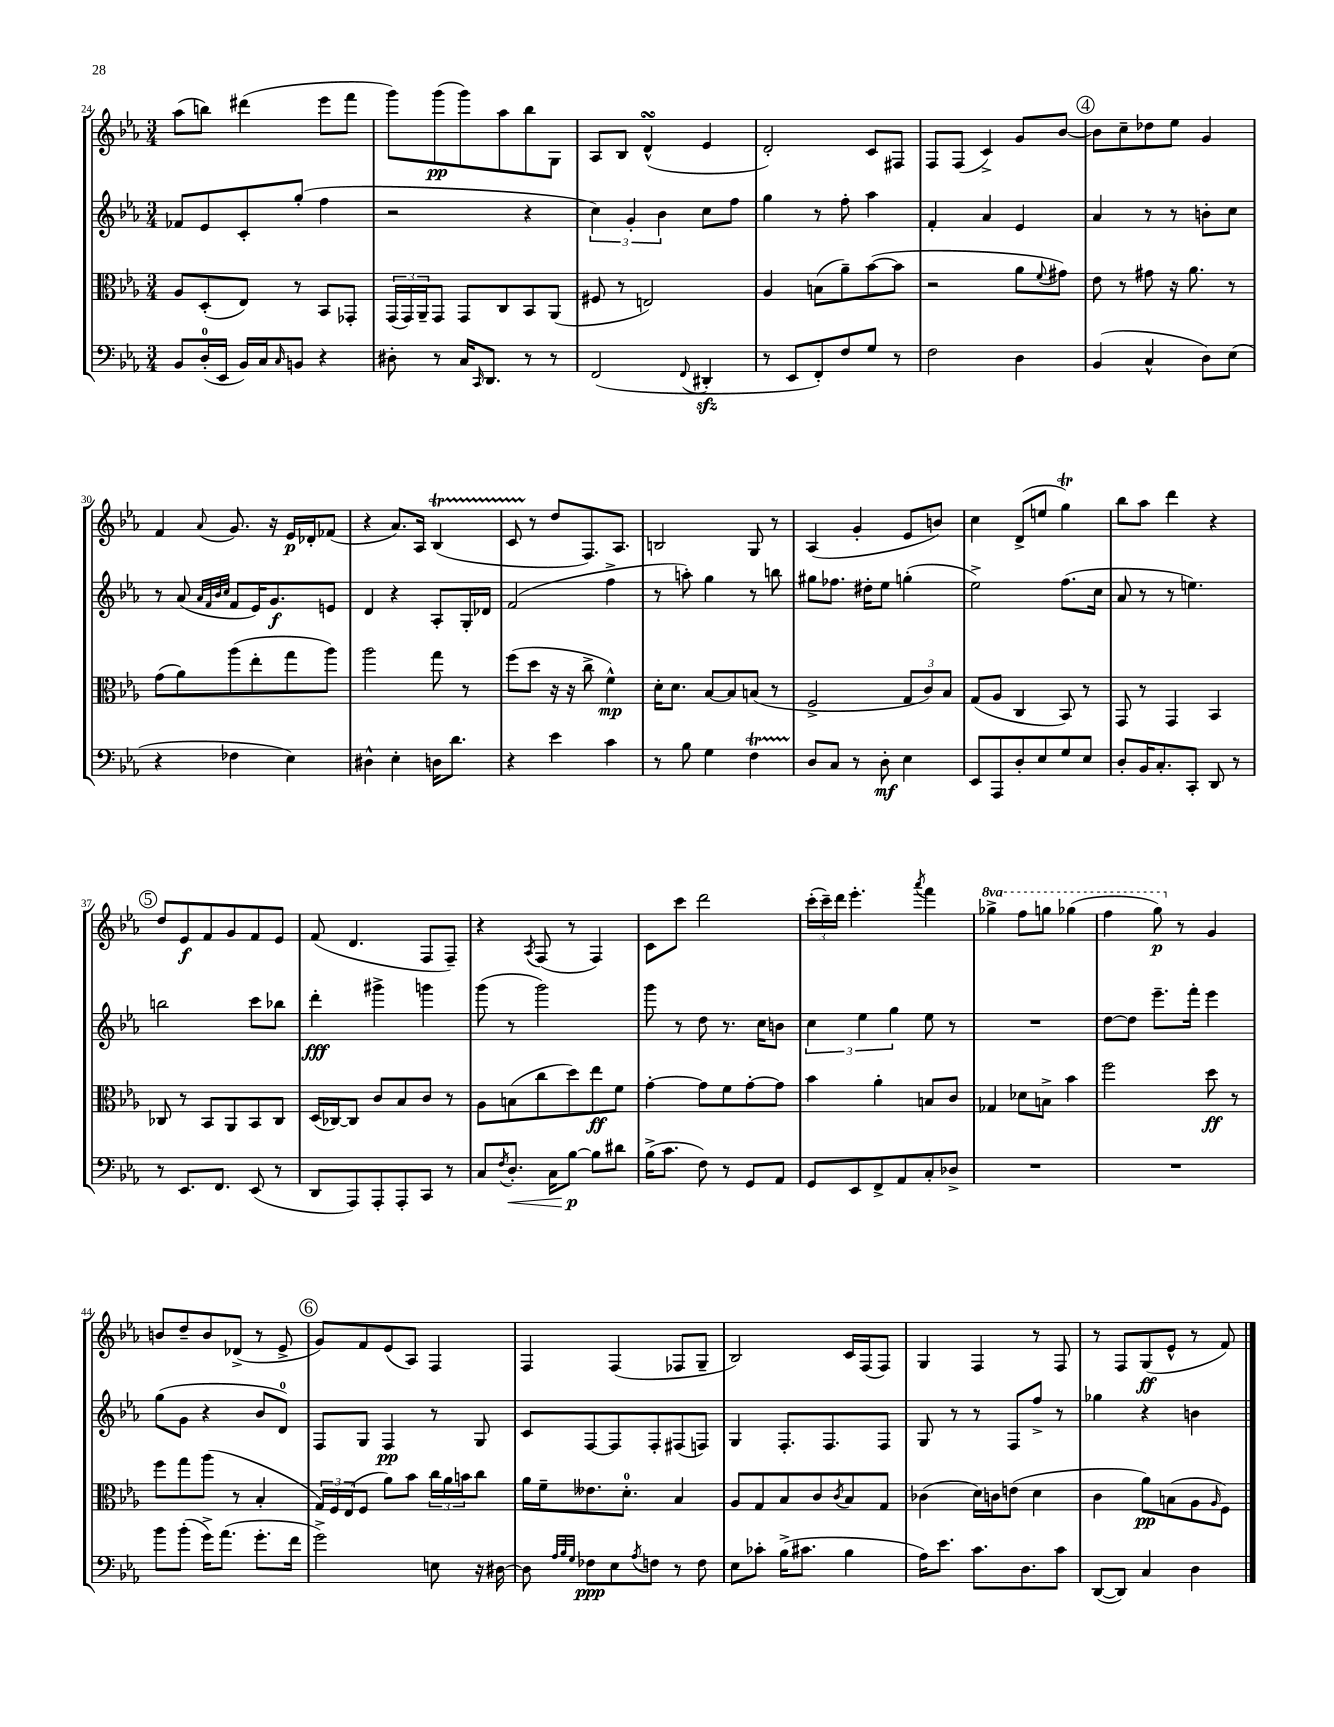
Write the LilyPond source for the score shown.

<<
\new StaffGroup <<
\new Staff = "s0" {
    \clef treble \key ees \major \numericTimeSignature \time 3/4 \set Staff.ottavationMarkups = #ottavation-simple-ordinals
    aes''8( b''8) dis'''4( ees'''8 f'''8 |
    g'''8) g'''8\pp( g'''8) aes''8 bes''8 g8 |
    aes8 bes8 d'4-^\turn( ees'4 |
    d'2-.) c'8 fis8 |
    f8 f8( c'4->) g'8 bes'8~ |
    \mark \markup { \circle "4" } bes'8 c''8-- des''8 ees''8 g'4 |
    f'4 \appoggiatura { aes'8 } g'8. r16 ees'16\p des'16-. fes'8( |
    r4 aes'8.) aes16 bes4\startTrillSpan( |
    c'8 r8\stopTrillSpan d''8 f8.) aes8. |
    b2 g8 r8 |
    aes4( g'4-. ees'8 b'8) |
    c''4 d'8->( e''8 g''4\trill) |
    bes''8 aes''8 d'''4 r4 |
    \mark \markup { \circle "5" } d''8 ees'8\f f'8 g'8 f'8 ees'8 |
    f'8( d'4. f8 f8--) |
    r4 \acciaccatura { aes8 } f8( r8 f4) |
    c'8 c'''8 d'''2 |
    \tuplet 3/2 { c'''16-.( c'''16--) d'''16 } ees'''4.-. \acciaccatura { aes'''8 } f'''4 |
    \ottava #1 ges'''4-> f'''8 g'''8 ges'''4( |
    f'''4 g'''8\p) \ottava #0 r8 g'4 |
    b'8 d''8-- b'8 des'8->( r8 ees'8-> |
    \mark \markup { \circle "6" } g'8) f'8 ees'8( aes8) f4 |
    f4 f4( fes8 g8-- |
    bes2) c'16 f16( f8) |
    g4 f4 r8 f8 |
    r8 f8 g8\ff( ees'8-^ r8 f'8) \bar "|." |
}
\new Staff = "s1" {
    \clef treble \key ees \major \numericTimeSignature \time 3/4
    fes'8 ees'8 c'8-. g''8-.( f''4 |
    r2 r4 |
    \tuplet 3/2 { c''4) g'4-. bes'4 } c''8 f''8 |
    g''4 r8 f''8-. aes''4 |
    f'4-. aes'4 ees'4 |
    \mark \markup { \circle "4" } aes'4 r8 r8 b'8-. c''8 |
    r8 aes'8( \grace { aes'32 f'32 bes'32 c''32 } f'8 ees'16) g'8.\f e'8 |
    d'4 r4 aes8-. g16-. des'16 |
    f'2( f''4-> |
    r8 a''8-.) g''4 r8 b''8 |
    gis''8 fes''8. dis''16-. ees''8 g''4-.( |
    ees''2->) f''8.( c''16 |
    aes'8 r8 r8 e''4.) |
    \mark \markup { \circle "5" } b''2 c'''8 bes''8 |
    d'''4-.\fff gis'''4-> g'''4 |
    g'''8( r8 g'''2) |
    g'''8 r8 d''8 r8. c''16 b'8 |
    \tuplet 3/2 { c''4 ees''4 g''4 } ees''8 r8 |
    R2. |
    d''8~ d''8 ees'''8.-- f'''16-. ees'''4 |
    g''8( g'8 r4 bes'8 d'8-0) |
    \mark \markup { \circle "6" } f8 g8 f4\pp r8 g8 |
    c'8 f8~ f8 f8-. fis8( f8) |
    g4 f8.-. f8. f8 |
    g8 r8 r8 f8 f''8-> r8 |
    ges''4 r4 b'4 \bar "|." |
}
\new Staff = "s2" {
    \clef alto \key ees \major \numericTimeSignature \time 3/4
    aes8 d8-.( ees8) r8 bes,8 ges,8-. |
    \tuplet 3/2 { g,16( g,16) aes,16-- } g,8 g,8 c8 bes,8 aes,8( |
    fis8 r8 e2) |
    aes4 b8( aes'8--) bes'8~( bes'8 |
    r2 aes'8 \appoggiatura { f'8 } gis'8) |
    \mark \markup { \circle "4" } ees'8 r8 gis'8 r16 aes'8. r8 |
    g'8( aes'8) aes''8( ees''8-. g''8 aes''8) |
    aes''2 g''8 r8 |
    f''8( d''8 r16 r16 c''8-> f'4-^\mp) |
    d'16-. d'8. bes8~ bes8 b8( r8 |
    f2-> \tuplet 3/2 { g8 c'8) bes8 } |
    g8( aes8 c4 bes,8) r8 |
    g,8 r8 g,4 bes,4 |
    \mark \markup { \circle "5" } ces8 r8 bes,8 aes,8 bes,8 ces8 |
    d16( ces16~) ces8 c'8 bes8 c'8 r8 |
    aes8 b8( c''8 d''8) ees''8\ff f'8 |
    g'4~-. g'8 f'8 g'8~-. g'8 |
    bes'4 aes'4-. b8 c'8 |
    ges4 des'8 b8-> bes'4 |
    f''2 d''8\ff r8 |
    f''8 g''8 aes''8( r8 bes4-. |
    \mark \markup { \circle "6" } \tuplet 3/2 { g16) f16 ees16( } f8 aes'8) bes'8 \tuplet 3/2 { c''16 aes'16 b'16 } c''8 |
    aes'16 f'16-- eeses'8. d'8.-0-. bes4 |
    aes8 g8 bes8 c'8 \acciaccatura { c'8 } bes8 g8 |
    ces'4( d'16) c'16 e'8( d'4 |
    c'4 aes'8\pp) b8( aes8 \grace { aes16 } f8) \bar "|." |
}
\new Staff = "s3" {
    \clef bass \key ees \major \numericTimeSignature \time 3/4
    bes,8 d16-0-.( ees,16 bes,16) c16 \grace { c16 } b,8 r4 |
    dis8-. r8 c16 \grace { c,16 } d,8. r8 r8 |
    f,2( \appoggiatura { f,8 } dis,4-.\sfz |
    r8 ees,8 f,8-.) f8 g8 r8 |
    f2 d4 |
    \mark \markup { \circle "4" } bes,4( c4-^ d8) ees8( |
    r4 fes4 ees4) |
    dis4-^ ees4-. d16 d'8. |
    r4 ees'4 c'4 |
    r8 bes8 g4 f4\startTrillSpan |
    d8\stopTrillSpan c8 r8 d8-.\mf ees4 |
    ees,8 aes,,8 d8-. ees8 g8 ees8 |
    d8-. bes,16 c8.-. c,8-. d,8 r8 |
    \mark \markup { \circle "5" } r8 ees,8. f,8. ees,8( r8 |
    d,8 aes,,8) aes,,8-. aes,,8-. c,8 r8 |
    c8 \acciaccatura { f8 } d8.-.\< c16 bes8~\p\! bes8 dis'8 |
    bes16->( c'8. f8) r8 g,8 aes,8 |
    g,8 ees,8 f,8-> aes,8 c8-. des8-> |
    R2. |
    R2. |
    bes'8 bes'8-.( g'16->) aes'8.( g'8.-. f'16 |
    \mark \markup { \circle "6" } g'2->) e8 r16 dis16~ |
    dis8 \grace { aes32 bes32 g32 } fes8\ppp ees8 \acciaccatura { aes8 } f8 r8 f8 |
    ees8 ces'8-. bes16->( cis'8. bes4 |
    aes16) ees'8. c'8. d8. c'8 |
    d,8~( d,8) c4 d4 \bar "|." |
}
>>
>>
\layout { \context { \Score currentBarNumber = #24 } }
